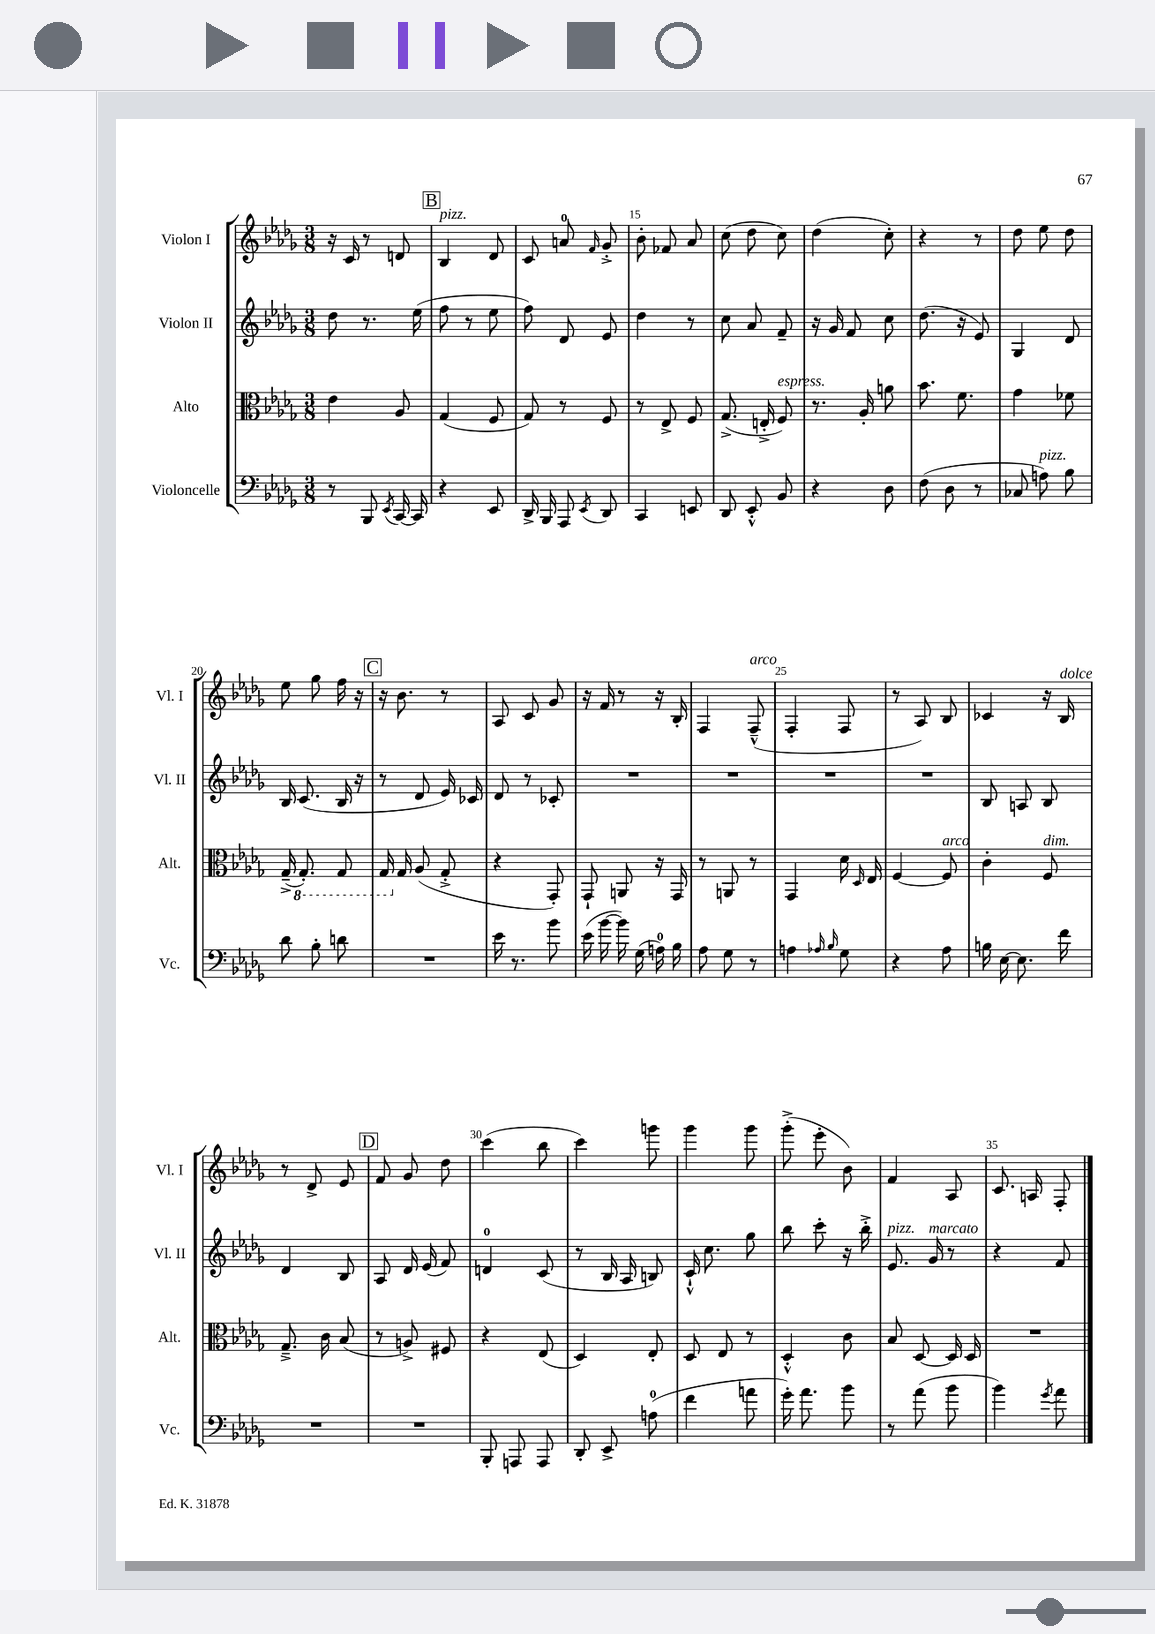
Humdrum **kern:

**kern	**kern	**kern	**kern
*part4	*part3	*part2	*part1
*staff4	*staff3	*staff2	*staff1
*I"Violoncelle	*I"Alto	*I"Violon II	*I"Violon I
*I'Vc.	*I'Alt.	*I'Vl. II	*I'Vl. I
*clefF4	*clefC3	*clefG2	*clefG2
*k[b-e-a-d-g-]	*k[b-e-a-d-g-]	*k[b-e-a-d-g-]	*k[b-e-a-d-g-]
*M3/8	*M3/8	*M3/8	*M3/8
=12	=12	=12	=12
8r	4e-\	8dd-\	16r
.	.	.	16c/
8BBB-/	.	8.r	8r
8qEE-/	.	.	.
[16CC/	8A-/	.	8dn/
16CC/]	.	(16ee-\	.
!!LO:REH:place=s1:t=B
=13	=13	=13	=13
!	!	!	!LO:TX:a:i:t=pizz.
4r	(4G-/	8ff\	4B-/
.	.	8r	.
8EE-/	8F/	8ee-\	8d-/
=14	=14	=14	=14
16DD-^/	8G-/)	8ff\)	8c/
16BBB-/	.	.	.
8AAA-/	8r	8d-/	8an/
8qEE-/	.	.	16qqf/
8DD-/	8F/	8e-/	8g-'^/
=15	=15	=15	=15
4CC/	8r	4dd-\	8b-'\
.	8E-^/	.	8f-X/
8EEn/	8F/	8r	8a-/
=16	=16	=16	=16
8DD-/	(8.G-^/	8cc\	(8cc\
8EE-'^^/	.	8a-/	8dd-\
.	16En'^/	.	.
!	!LO:TX:a:i:t=espress.	!	!
8BB-/	8F/)	8f~/	8cc\)
=17	=17	=17	=17
4r	8.r	16r	(4dd-\
.	.	16g-/	.
.	.	8f/	.
.	16A-'/	.	.
8D-\	8an\	8cc\	8cc'\)
=18	=18	=18	=18
(8F\	8.b-\	(8.dd-\	4r
8D-\	.	.	.
.	8.f\	16r	.
8r	.	8e-/)	8r
=19	=19	=19	=19
8C-X/	4g-\	4G-/	8dd-\
!LO:TX:a:i:t=pizz.	!	!	!
8An\)	.	.	8ee-\
8B-\	8f-X\	8d-/	8dd-\
!!LO:LB:g=z
=20	=20	=20	=20
8d-\	(16G-~^/	16B-/	8ee-\
*	*8ba	*	*
.	8.GG-'/)	(8.c/	.
8B-'\	.	.	8gg-\
8dn\	8GG-/	16B-/	16ff\
.	.	16r	16r
!!LO:REH:place=s1:t=C
=21	=21	=21	=21
4.r	16GG-/	8r	16r
*	*X8ba	*	*
.	16G-/	.	8.b-\
.	(8A-/	8d-/	.
.	8G-'^/	16e-/)	8r
.	.	16c-X/	.
=22	=22	=22	=22
16e-\	4r	8d-/	8A-/
8.r	.	.	.
.	.	8r	8c/
8b-\	8GG-'/)	8c-X'/	8g-/
=23	=23	=23	=23
(16e-\	8GG-`/	4.r	16r
[16b-\	.	.	16f/
16b-\])	8AAn/	.	8r
(16G-\	.	.	.
16An\)	16r	.	16r
16B-\	16GG-/	.	16B-'/
=24	=24	=24	=24
8A-\	8r	4.r	4F/
8G-\	8AAn/	.	.
!	!	!	!LO:TX:a:i:t=arco
8r	8r	.	(8F~^^/
=25	=25	=25	=25
4An\	4GG-/	4.r	4F'/
16qqA-X/	.	.	.
16qqB-/	.	.	.
8G-\	16d-\	.	8F/
.	16qqD-/	.	.
.	16E-/	.	.
=26	=26	=26	=26
4r	[4F/	4.r	8r
.	.	.	8A-/)
!	!LO:TX:a:i:t=arco	!	!
8A-\	8F/]	.	8B-/
=27	=27	=27	=27
16Bn\	4c'\	8B-/	4c-X/
[16E-\	.	.	.
8.E-\]	.	8An/	.
!	!LO:TX:a:i:t=dim.	!	!
.	8F/	8B-/	16r
!	!	!	!LO:TX:a:i:t=dolce
16f\	.	.	16B-/
!!LO:LB:g=z
=28	=28	=28	=28
4.r	8.G-~^/	4d-/	8r
.	.	.	8d-^/
.	16c\	.	.
.	(8B-/	8B-/	8e-/
!!LO:REH:place=s1:t=D
=29	=29	=29	=29
4.r	8r	8A-/	8f/
.	8An^/)	16d-/	8g-/
.	.	(16e-/	.
.	8F#X/	8f/)	8dd-\
=30	=30	=30	=30
8BBB-'/	4r	4dn/	(4ccc\
8AAAn/	.	.	.
8AAA/	(8E-/	(8c/	8bb-\
=31	=31	=31	=31
8DD-'/	4D-/)	8r	4ccc\)
8EE-^/	.	16B-/	.
.	.	16A-/	.
(8An\	8E-'/	8Bn/)	8gggn\
=32	=32	=32	=32
4f\	8D-/	16c`^^/	4ggg-\
.	.	8.cc\	.
.	8E-/	.	.
8an\	8r	8gg-\	8ggg-\
=33	=33	=33	=33
16g-'\)	4D-'^^/	8bb-\	(8ggg-'^\
8.a-\	.	.	.
.	.	8ccc'\	8eee-'\
8b-\	8c\	16r	8b-\)
.	.	16bb-'^\	.
=34	=34	=34	=34
!	!	!LO:TX:a:i:t=pizz.	!
8r	8B-/	8.e-/	4f/
(8a-\	[8D-/	.	.
!	!	!LO:TX:a:i:t=marcato	!
.	.	16g-/	.
8b-\	16D-/]	8r	8A-/
.	16D-/	.	.
=35	=35	=35	=35
4b-\)	4.r	4r	8.c/
.	.	.	16An/
8qg-/	.	.	.
8a-\	.	8f/	8F'/
==	==	==	==
*-	*-	*-	*-
